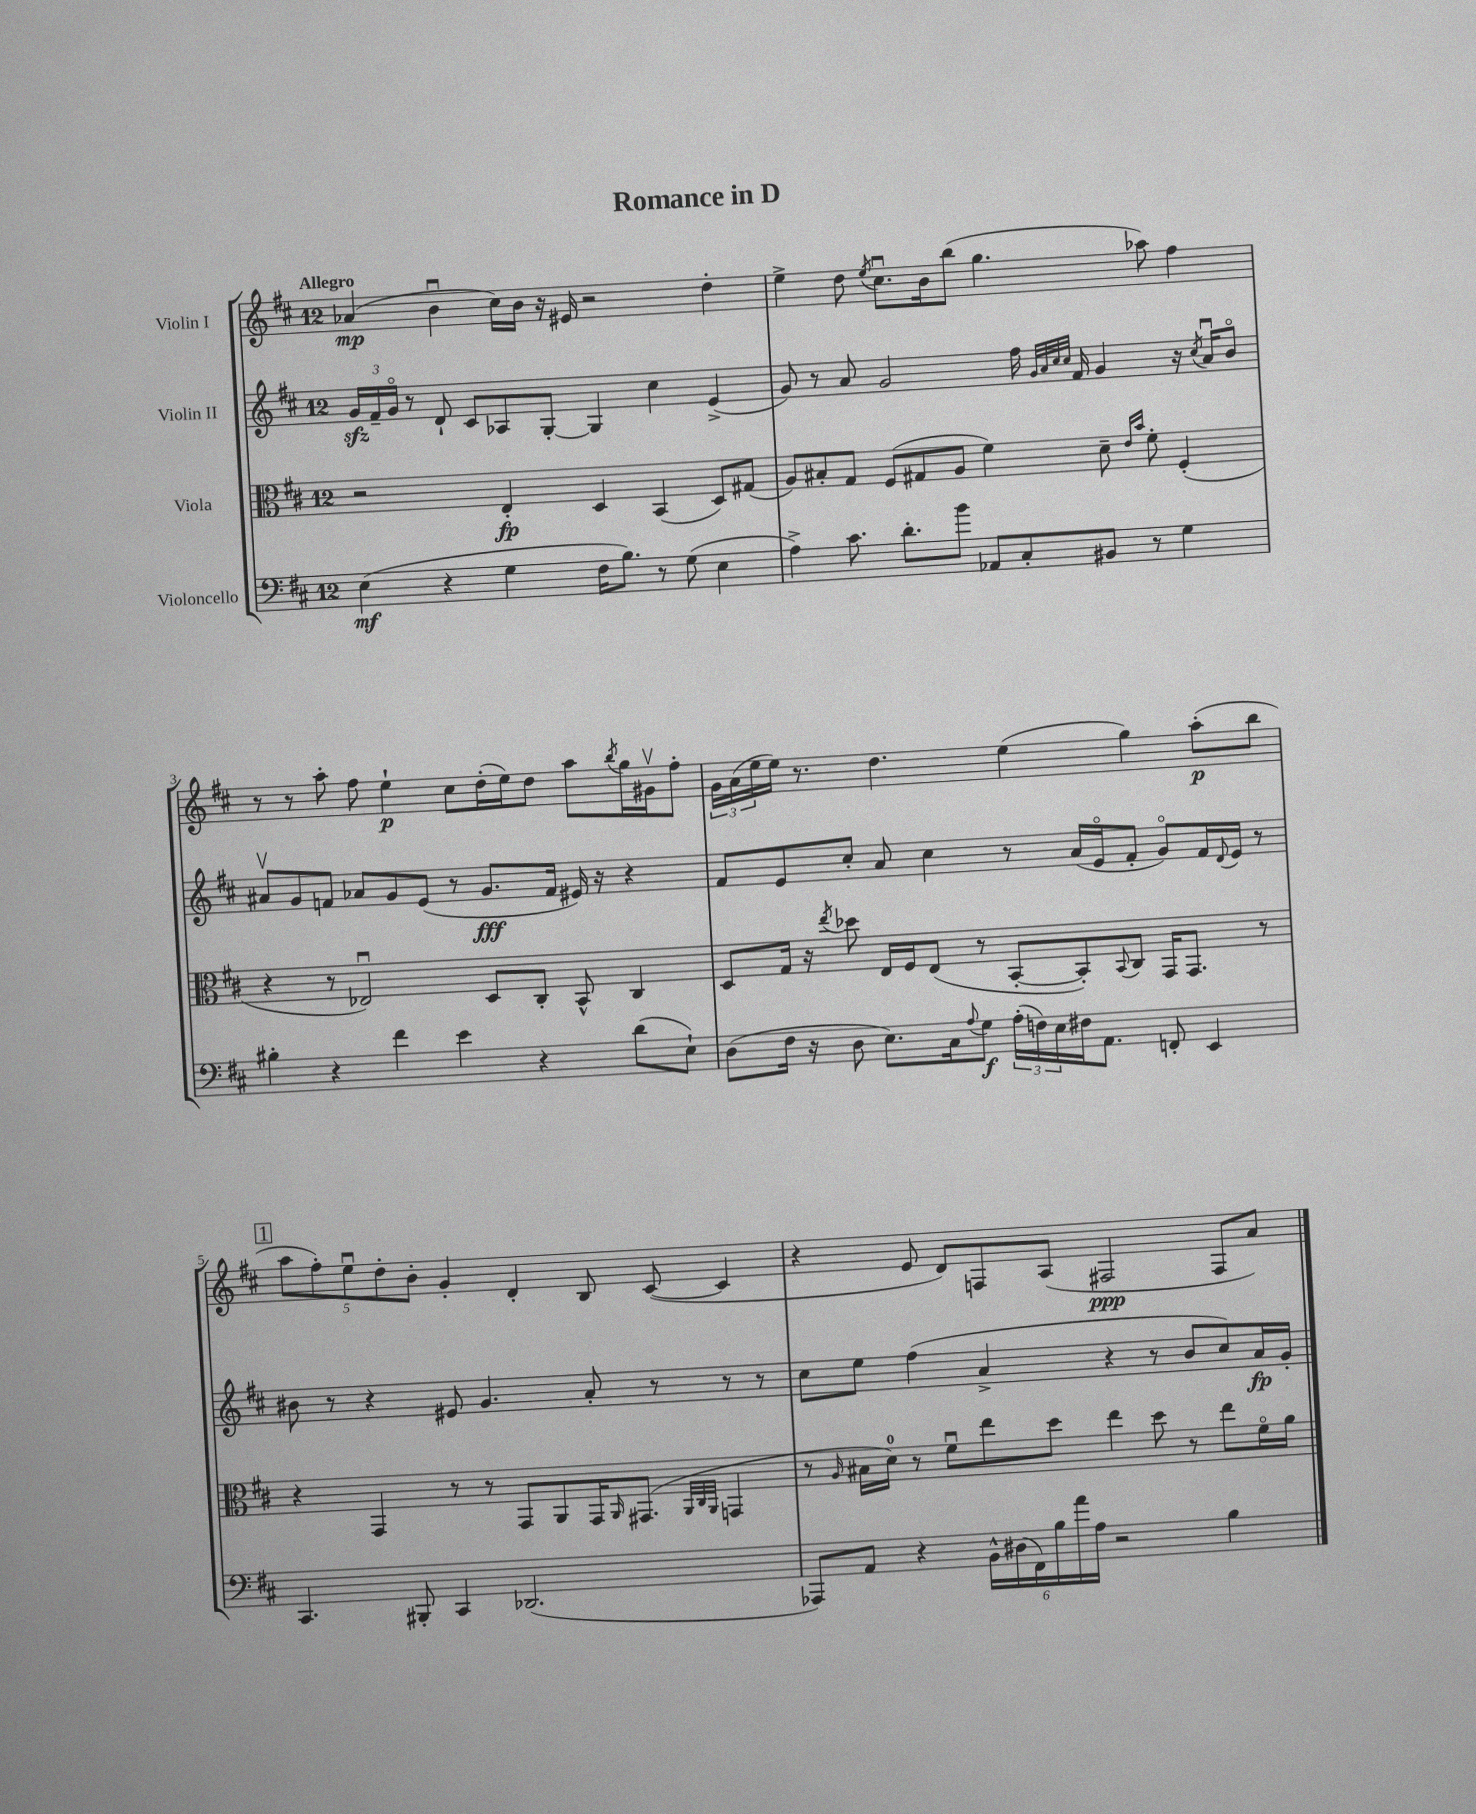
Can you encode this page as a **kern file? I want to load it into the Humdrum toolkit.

**kern	**kern	**kern	**kern
*staff4	*staff3	*staff2	*staff1
*clefF4	*clefC3	*clefG2	*clefG2
*k[f#c#]	*k[f#c#]	*k[f#c#]	*k[f#c#]
*M12/8	*M12/8	*M12/8	*M12/8
(4E\	2r	24g/LL	(4a-/
.	.	24f#~/	.
.	.	24go/JJ	.
.	.	8r	.
4r	.	8d`/	4bu\
.	.	8c#/L	.
4G\	4E'/	8A-/	16cc#\LL)
.	.	.	16b\JJ
.	.	[8G'/J	16r
.	.	.	16e#/
16F#\LK	4D/	4G/]	2r
8.B\J)	.	.	.
8r	(4BB/	4cc#\	.
(8G\	.	.	.
4E\	8D/L)	(4e^/	4dd'\
.	(8G#/J	.	.
=	=	=	=
4A^\)	8A/L)	8g/)	4ee^\
.	8B#'/	8r	.
8.c#\	8G/J	8a/	8dd\
.	.	.	8qee/
.	(8F#/L	2g/	8.cc#u\L
8.d'\L	.	.	.
.	8G#/	.	.
.	.	.	16b\k
8b\J	8A/J	.	(8bb\J
8AA-/L	4f#\)	.	4.gg\
8C#'/	.	16ff#\	.
.	.	32qqg/LLL	.
.	.	32qqa/	.
.	.	32qqcc#/	.
.	.	32qqcc#/JJJ	.
.	.	16f#/	.
8BB#/J	8d~\	4g/	.
.	16qqe/LL	.	.
.	16qqb/JJ	.	.
8r	8f#'\	.	8aa-\)
4G\	(4F#'/	16r	4ff#\
.	.	8qcc#/	.
.	.	16au/LK	.
.	.	8bo/J	.
=	=	=	=
4B#'\	4r	8a#v/L	8r
.	.	8g/	8r
4r	8r	8f/J	8aa'\
.	2E-u/)	8a-/L	8ff#\
4f#\	.	8g/	4ee`\
.	.	(8e/J	.
4e\	.	8r	8cc#\L
.	8D/L	8.g/L	(16dd'\L
.	.	.	16ee\J)
4r	8C#'/J	.	8dd\J
.	.	16f/Jk	.
.	8BB^^/	16e#/)	8aa\L
.	.	16r	.
.	.	.	8qbb/
(8d\L	4C#/	4r	16gg\L
.	.	.	16g#v\J
8E`\J)	.	.	8ff#'\J
=	=	=	=
(8D\L	8D/L	8f#/L	24g\LL
.	.	.	(24a\
.	.	.	24ee\
16F#\Jk	16G/Jk	8e/	16ee\JJ)
16r	16r	.	8.r
.	8qee/	.	.
8D\	8dd-\	8cc#'/J	.
8.E\L)	16E/LL	8a/	4.dd\
.	16F#/J	.	.
.	(8E/J	4cc#\	.
16C#\k	.	.	.
8qqA/	.	.	.
8G\J	8r	.	.
(24A'\LL	[8BB'/L	8r	(4ee\
24F\)	.	.	.
24E\	.	.	.
16F#\J	8BB'/])	(16a/LL	.
8.AA\J	.	16eo/J	.
.	8qqBB/	.	.
.	8C#/J	8f#'/J	4gg\)
8FF'/	16GG/LK	8go/L)	.
.	8.GG/J	.	.
4EE/	.	16f#/L	(8aa'\L
.	.	8qqd/	.
.	.	16e/JJ	.
.	8r	8r	8bb\J
=	=	=	=
4.CC#/	4r	8b#\	10aa\L
.	.	.	10ff#'\)
.	.	8r	.
.	.	.	10eeu\
.	4GG/	4r	.
.	.	.	10dd'\
8BBB#'/	.	.	.
.	.	.	10b'\J
4CC#/	8r	8e#/	4g'/
.	8r	4.g/	.
(2.DD-/	8GG/L	.	4d'/
.	8AA/	.	.
.	16GG/K	8a'/	8B/
.	16qqAA/	.	.
.	(8.GG#/J	.	.
.	.	8r	([8c#/
.	32qqAA/LLL	.	.
.	32qqC#/	.	.
.	32qqAA/JJJ	.	.
.	4GG/	8r	4c#/]
.	.	8r	.
=	=	=	=
8AAA-/L)	8r	8cc#\L	4r
.	16qqA/	.	.
8AA/J	16B#\LL	8ee\J	.
.	16d\JJ)	.	.
4r	8r	(4ff#\	8e/
.	8f#u\L	.	8d/L)
24BB^^\LL	8ee\	4a^/	8F/
(24D#\	.	.	.
24FF#\)	.	.	.
24B\	8dd\J	.	(8A/J
24a\	.	.	.
24A\JJ	.	.	.
2r	4ee\	4r	2F#/
.	8dd\	8r	.
.	8r	8b/L	.
4B\	8ee\L	8cc#/)	8F#/L
.	16f#o\L	16a/L	8a/J)
.	16a\JJ	16g'/JJ	.
==	==	==	==
*-	*-	*-	*-
